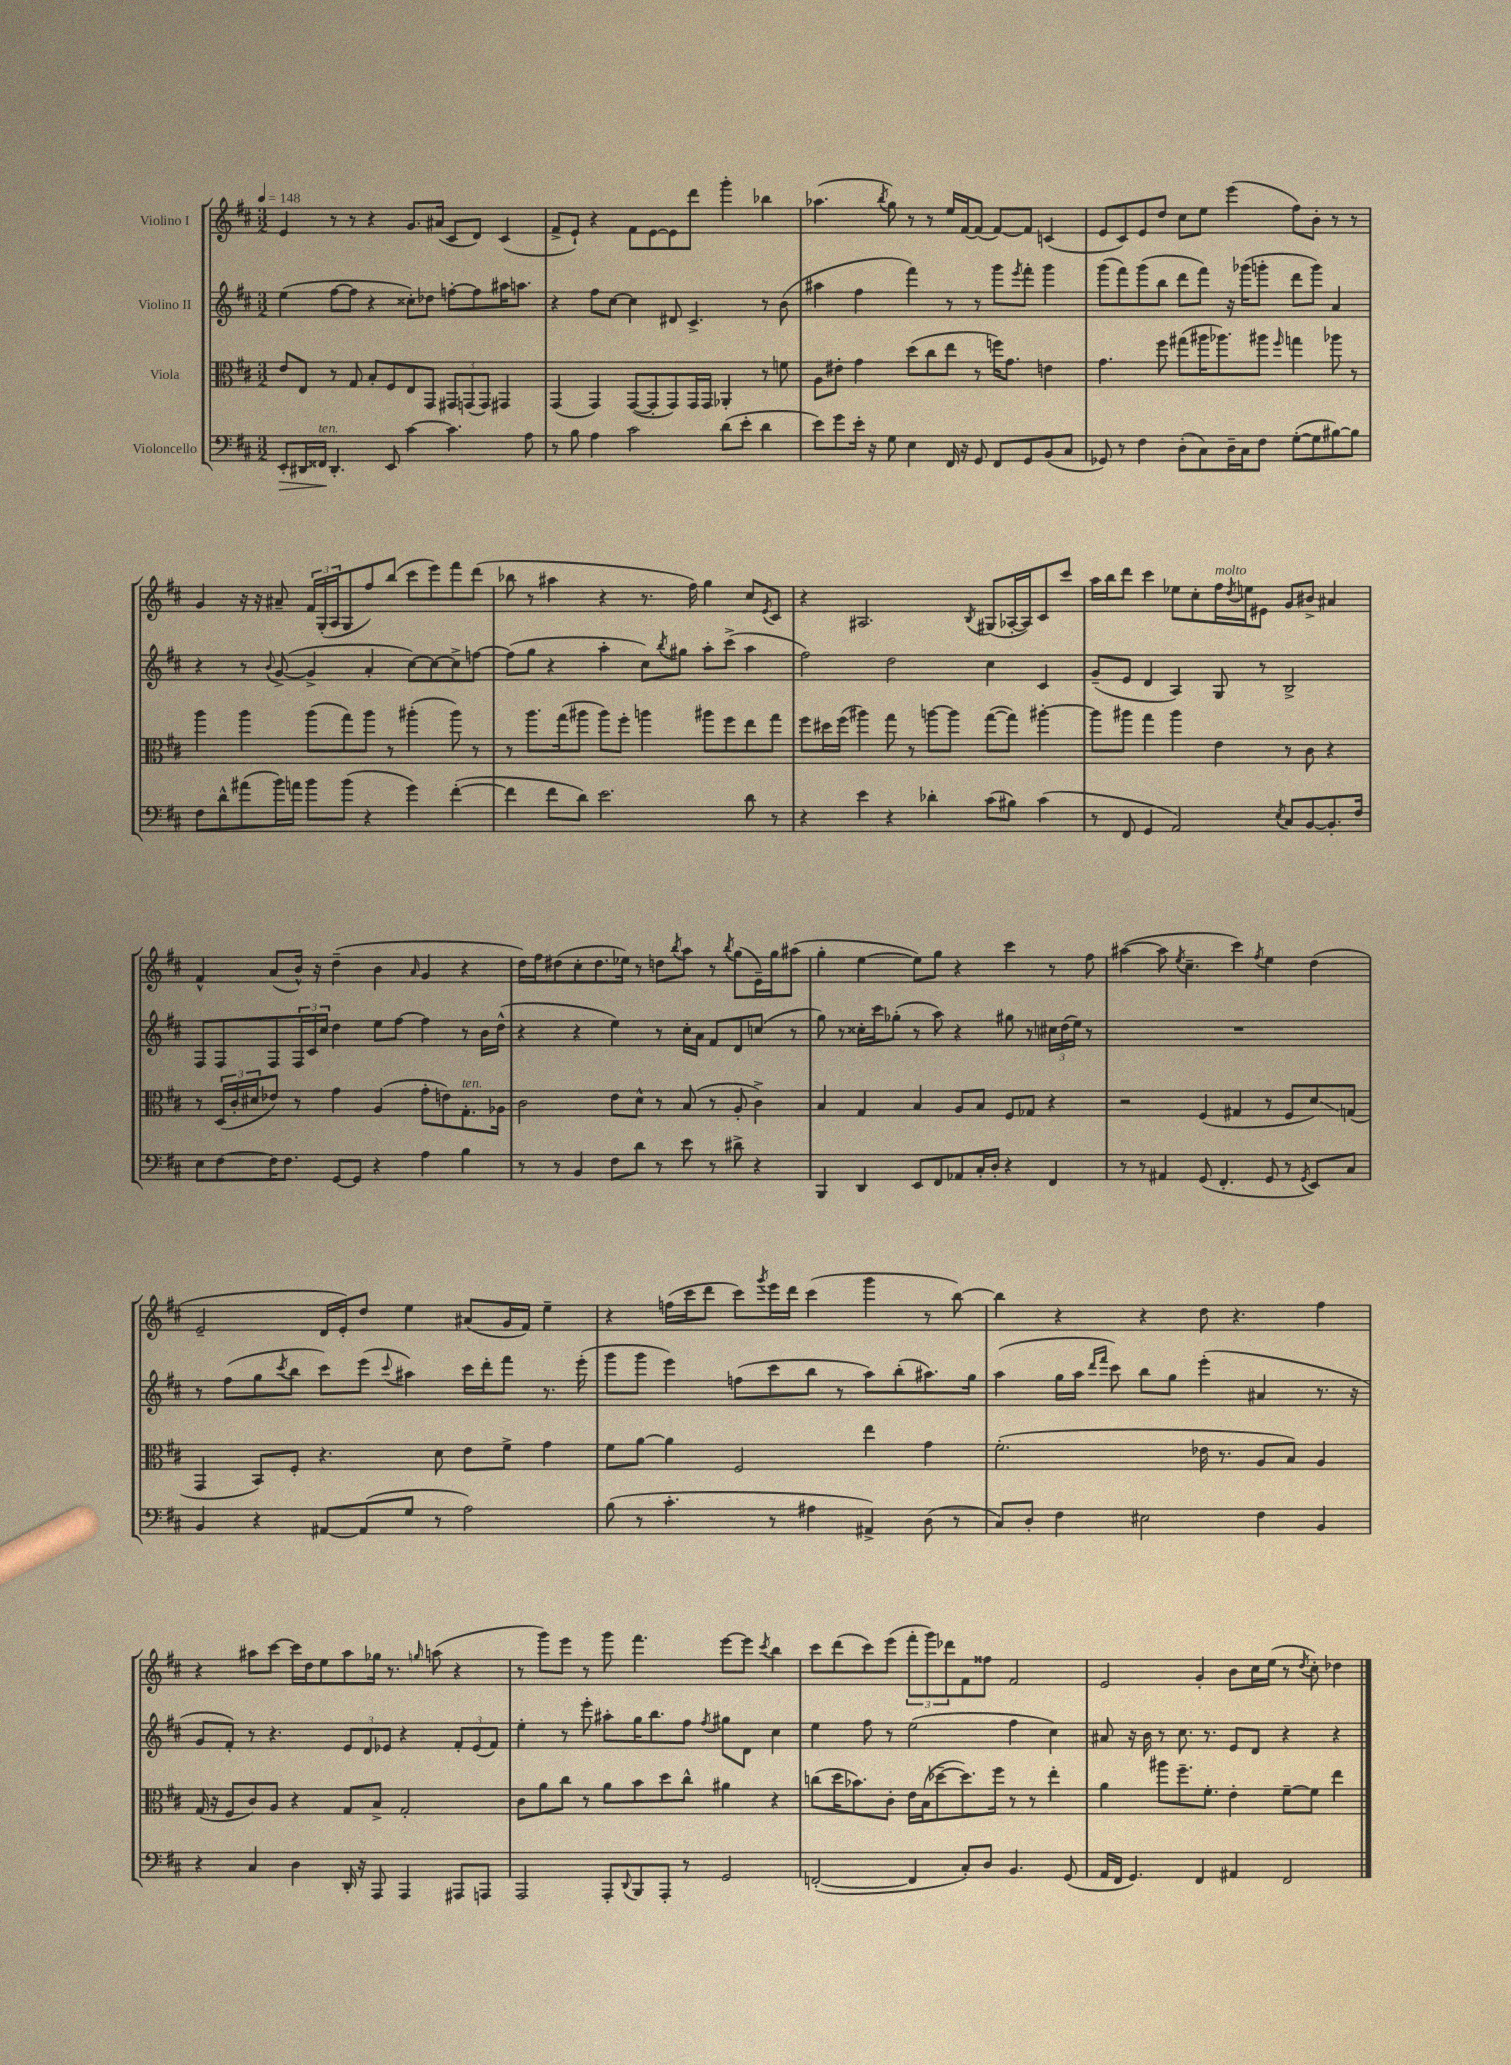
<<
\new StaffGroup <<
\new Staff = "s0" \with { instrumentName = "Violino I" } {
    \clef treble \key d \major \numericTimeSignature \time 3/2 \tempo 4 = 148
    e'4 r8 r8 r4 g'8. ais'16( cis'8 d'8) cis'4( |
    fis'8-> e'8-!) r4 fis'8 e'8~ e'8 d'''8 g'''4-. bes''4 |
    aes''4.( \acciaccatura { b''8 } g''8) r8 r8 e''16 fis'16~ fis'8( fis'8~) fis'8 c'4( |
    e'8 cis'8) e'8 d''8 cis''8 e''8 e'''4( fis''8) b'8-. r8 r8 |
    g'4 r16 r16 ais'8-- \tuplet 3/2 { fis'16 g16-.( a16 } g8 fis''8) b''8( cis'''8 e'''8) fis'''8 d'''8( |
    bes''8 r8 ais''4 r4 r8. fis''16) g''4 cis''8 \acciaccatura { e'8 } cis'8 |
    r4 ais2. \acciaccatura { b8 } gis8( aes16~-. aes16) cis'8 cis'''8 |
    a''16 b''16 d'''8 cis'''4 ees''8 cis''8-. fis''16^\markup { \italic "molto" } \acciaccatura { d''8 } e''16 eis'8 g'8 bis'8-> ais'4 |
    fis'4-^ a'8( b'16-^) r16 d''4--( b'4 \grace { a'16 } g'4 r4 |
    d''16) fis''16 dis''8( cis''8-. dis''8. ees''16) r8 d''8 \acciaccatura { b''8 } a''8 r8 \acciaccatura { b''8 } g''8( e'16--) g''16 ais''8( |
    g''4-. e''4~ e''8) g''8 r4 cis'''4 r8 fis''8 |
    ais''4~( ais''8 \acciaccatura { e''8 } cis''4.-- cis'''4) \acciaccatura { fis''8 } e''4 d''4( |
    e'2-- d'16 e'16-.) d''8 e''4 ais'8( g'16 fis'16) e''4-- |
    r4 f''16( cis'''16 d'''8 cis'''8) \acciaccatura { g'''8 } e'''16 d'''16 cis'''4( g'''4 r8 b''8~) |
    b''4 r4 r4 d''8 r4. fis''4 |
    r4 ais''8 cis'''8~ cis'''16 d''16 e''8 ais''8 ges''16 r8. \grace { g''16 } a''8( r4 |
    r8 g'''8) e'''8 r8 g'''8 fis'''4. e'''8~ e'''8 \acciaccatura { cis'''8 } b''4 |
    cis'''8 d'''8( cis'''8) e'''8( \tuplet 3/2 { fis'''8-. g'''8) des'''8 } fis'8 fisis''8 fis'2 |
    e'2 g'4-. b'8 cis''16 e''16( r8 \acciaccatura { d''8 } cis''8-.) des''4 \bar "|." |
}
\new Staff = "s1" \with { instrumentName = "Violino II" } {
    \clef treble \key d \major \numericTimeSignature \time 3/2
    e''4( fis''8~ fis''8 r4 cisis''8-.) des''8 f''8~-. f''8 ais''16 a''8. |
    r4 fis''8 cis''8~ cis''4 dis'8 cis'4.-> r8 b'8( |
    ais''4 fis''4 fis'''4) r8 r8 g'''8 \acciaccatura { e'''8 } fis'''8-. g'''4 |
    g'''8( fis'''8) g'''8( b''8 d'''8 fis'''8) r16 ges'''16( g'''8-. d'''8 g'''8) a'4 |
    r4 r8 \appoggiatura { b'8 } g'8~->( g'4-> a'4-. cis''8~) cis''8~ cis''8-> f''8~ |
    f''8( g''8 r4 a''4-. cis''8) \acciaccatura { b''8 } gis''8 a''8-. cis'''8->( a''4 |
    fis''2) d''2 cis''4 cis'4 |
    g'8--( e'8 d'4 a4) g8 r8 b2-> |
    fis8 fis8 fis8 \tuplet 3/2 { fis16 cis'16 cis''16 } d''4 e''8 fis''8~ fis''4 r8 b'16 d''16-^( |
    r4 r4 e''4) r8 cis''16-. a'16 fis'8 d'8 c''8( r8 |
    g''8) r8 cisis''16-. cis'''16 ges''8-.( r8 a''8) r4 gis''8 r8 \tuplet 3/2 { cis''16 d''16( e''16) } r8 |
    R1. |
    r8 fis''8( g''8 \acciaccatura { cis'''8 } b''8 cis'''8) e'''8( \appoggiatura { cis'''8 } ais''4) cis'''16 d'''16-. fis'''8 r8. e'''16-.( |
    g'''8 g'''8 e'''4) f''8( cis'''8 b''8 r8 a''8) b''8-.( ais''8.) g''16 |
    a''4( g''16 a''16 \grace { d'''16 fis'''16 } cis'''8) b''8 g''8 e'''4-.( ais'4 r8. r16 |
    g'8 fis'8-.) r8 r4. \tuplet 3/2 { e'8 d'8 ees'8 } r4 \tuplet 3/2 { fis'8-. ees'8( fis'8) } |
    e''4-. r8 e'''8-. ais''8-. g''16 b''8. fis''8 \acciaccatura { fis''8 } gis''8 d'8 cis''4 |
    e''4 fis''8 r8 e''2( fis''4 cis''4) |
    ais'8 r16 b'16 r8 cis''8. r8. e'8 d'8 r4 r4 \bar "|." |
}
\new Staff = "s2" \with { instrumentName = "Viola" } {
    \clef alto \key d \major \numericTimeSignature \time 3/2
    e'8 e8 r8 g8 b8-. fis8 e8 g,8 \tuplet 3/2 { gis,8 g,8( g,8) } gis,4 |
    g,4( g,4) g,8~( g,8-. g,8) g,16 g,16 aes,4-. r8 f'8 |
    a8 eis'8-. g'4 d''8( cis''8 e''8 r8 f''16) g'8. e'4 |
    g'4. fis''8 gis''8( ais''16 aes''8.) ais''8 \grace { fis''16 } g''4 aes''8 r8 |
    a''4 a''4 a''8( g''8) a''8 r8 ais''4-.( ais''8) r8 |
    r8 a''8. g''16( ais''8 ais''8) fis''8-. a''4 ais''8 fis''8 e''8 g''8 |
    fis''8 dis''16 fis''16( ais''4) g''8 r8 a''8~ a''8 g''8~( g''8) ais''4~-. |
    ais''8 ais''8 g''4 ais''4 e'4 r8 cis'8 r4 |
    r8 \tuplet 3/2 { d16( cis'16-. dis'16 } ees'8) r8 g'4 a4( g'8-. e'8) g8.-.^\markup { \italic "ten." } aes16 |
    cis'2 e'8 d'8-^ r8 b8( r8 a8-. cis'4->) |
    b4 g4 b4 a8 b8 fis8 ges8 r4 |
    r2 fis4( gis4 r8 fis8 d'8\glissando) g8( |
    g,4 b,8) fis8-. r4. d'8 e'8 fis'8-> g'4 |
    fis'8 a'8~ a'4 fis2 e''4 g'4 |
    fis'2.-.( ees'16 r8. a8 b8) a4 |
    g16( r16 fis8 cis'8) a8 r4 g8 b8-> g2-. |
    cis'8 a'8 cis''8 r8 a'8 b'8 d''8 cis''8-^ ais'4 r4 |
    c''8( d''16 bes'8.) cis'8-. e'16 b16( des''8~-- des''8.) fis''16 r8 r8 e''4-. |
    a'4 ais''8 fis''8.-- fis'8.-. e'4-. fis'8~-- fis'8 e''4 \bar "|." |
}
\new Staff = "s3" \with { instrumentName = "Violoncello" } {
    \clef bass \key d \major \numericTimeSignature \time 3/2
    e,8-.\> dis,16 fisis,16\!^\markup { \italic "ten." } dis,4.-. e,8 cis'4~ cis'4. a8 |
    r8 b8 a4 cis'2 d'8( e'8-. d'4 |
    e'8) g'8 e'16-. r16 g8 e4 fis,16 r16 g,8 fis,8 g,8 b,8( cis8 |
    ges,8) r8 fis4 d8-.( cis8) d16-- cis16 fis8 g8~-.( g8 bis8~) bis8 |
    fis8 d'8-^ ais'8( b'16) a'16 b'8 b'8( r4 g'4) fis'4~-.( |
    fis'4 fis'8 d'8) e'2. d'8 r8 |
    r4 e'4 r4 des'4-. cis'8( bis8) cis'4( |
    r8 fis,8 g,4 a,2) \acciaccatura { e8 } cis8 b,8~ b,8.-. fis16 |
    e8 fis8~ fis16 fis8. g,8~ g,8 r4 a4 b4 |
    r8 r8 b,4 fis8 d'8 r8 e'8 r8 dis'8-> r4 |
    b,,4 d,4 e,8 fis,8 aes,8 cis16-. d16-. r4 fis,4 |
    r8 r8 ais,4 g,8( fis,4.-. g,8 r8 \acciaccatura { g,8 } e,8) cis8 |
    b,4 r4 ais,8~ ais,8( g8 r8 a2) |
    b8( r8 cis'4.-. r8 ais4 ais,4->) d8( r8 |
    cis8) d8-. fis4 eis2 fis4 b,4 |
    r4 cis4 d4 d,16-. r16 a,,8 a,,4 ais,,8 a,,8 |
    a,,2 a,,8-. \appoggiatura { d,8 } b,,8 a,,8-. r8 g,2 |
    f,2~-.( f,4 cis8-.) d8 b,4. g,8( |
    a,16 fis,16 g,4.) fis,4 ais,4 fis,2 \bar "|." |
}
>>
>>
\layout { \context { \Score \remove "Bar_number_engraver" } }
